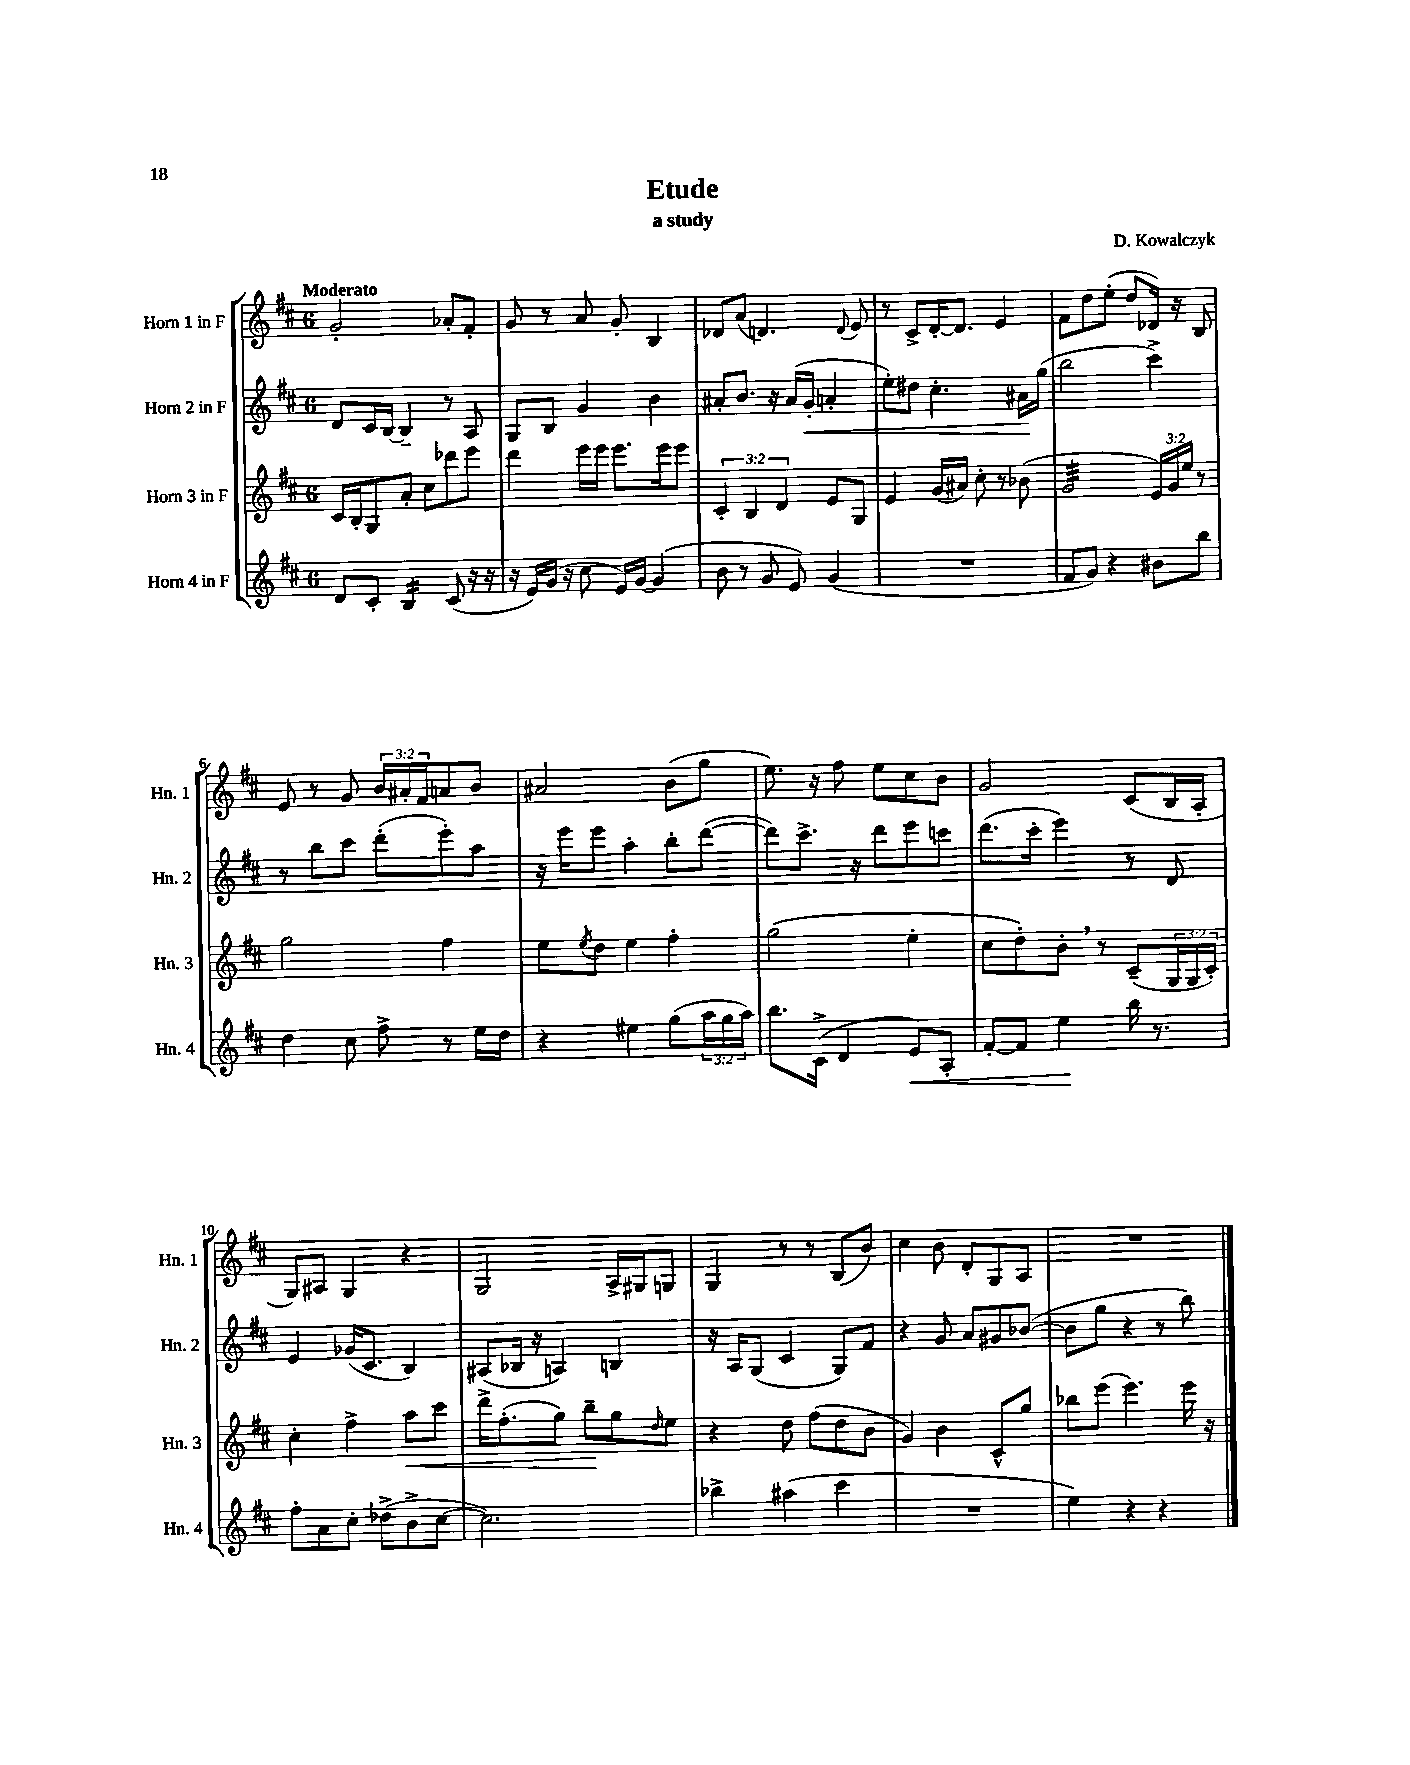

**kern	**kern	**kern	**kern
*staff4	*staff3	*staff2	*staff1
*clefG2	*clefG2	*clefG2	*clefG2
*k[f#c#]	*k[f#c#]	*k[f#c#]	*k[f#c#]
*M6/8	*M6/8	*M6/8	*M6/8
8d/L	16c#/LL	8d/L	2g'/
.	16B'/J	.	.
8c#'/J	8G/	16c#/L	.
.	.	[16B/JJ	.
4B/	8a'/J	4B~/]	.
.	8cc#\L	.	.
(8c#/	8ddd-\	8r	8a-'/L
16r	8eee\J	8A/	8f#'/J
16r	.	.	.
=	=	=	=
16r	4ddd\	8G/L	8g/
16e/LL)	.	.	.
(16g/JJ	.	8B/J	8r
16r	.	.	.
8cc#\	16eee\LL	4g/	8a/
.	16eee\JJ	.	.
16e/LL)	8.eee\L	.	8g'/
[16g/JJ	.	.	.
(4g/]	.	4b\	4B/
.	16eee\k	.	.
.	8eee\J	.	.
=	=	=	=
8b\	6c#'/	8a#'/L	8d-/L
8r	.	8.b/J	(8a/J
.	6B/	.	.
8g/	.	.	4.d/)
.	.	16r	.
.	6d/	.	.
8e/)	.	(16a#/LL	.
.	.	16g'/JJ	.
(4g/	8e/L	4a'/	.
.	.	.	8qqd/
.	8G/J	.	8e/
=	=	=	=
2.r	4e/	8ee'\L)	8r
.	.	8dd#\J	8c#^/L
.	(16g/LL	4.cc#'\	[16d'/K
.	16a#/JJ)	.	8.d/]J
.	8cc#'\	.	.
.	8r	.	4e/
.	(8b-\	16a#\LL	.
.	.	(16gg\JJ	.
=	=	=	=
8f#/L	2g/	2bb\	8f#\L
8g/J)	.	.	8dd\
4r	.	.	(8ee'\J
.	.	.	8dd/L
8b#\L	24e/LL)	4ccc#^\)	16d-/Jk)
.	24g/	.	.
.	.	.	16r
.	24ee/JJ	.	.
8bb\J	8r	.	8B/
=	=	=	=
4dd\	2gg\	8r	8e/
.	.	8bb\L	8r
8cc#\	.	8ccc#\J	8g/
8ff#^\	.	(8ddd'\L	24b/LL
.	.	.	24a#'/
.	.	.	24f#/J
8r	4ff#\	8eee'\)	8a/
16ee\LL	.	8aa\J	8b/J
16dd\JJ	.	.	.
=	=	=	=
4r	8ee\L	16r	2a#/
.	.	16eee\LK	.
.	8qee/	.	.
.	8dd\J	8eee\J	.
4ee#\	4ee\	4aa'\	.
(8gg\L	4ff#'\	8bb'\L	(8b\L
24aa\L	.	([8ddd\J	8gg\J
24gg\	.	.	.
24aa\JJ)	.	.	.
=	=	=	=
8.bb\L	(2gg\	8ddd\]L)	8.ee\)
.	.	8.ccc#^\J	.
(16c#^\Jk	.	.	16r
4d/	.	.	8ff#\
.	.	16r	.
.	.	8ddd\L	8ee\L
8e/L)	4ee'\	8eee\	8cc#\
8A'/J	.	8ccc\J	8b\J
=	=	=	=
[8f#'/L	8cc#\L	(8.ddd\L	2g/
8f#/]J	8dd'\)	.	.
.	.	16ccc#'\Jk	.
4ee\	8b'\J	4eee\)	.
.	8r	.	.
16bb\	(8c#~/L	8r	(8c#/L
8.r	.	.	.
.	24G/L	8d/	16B/L
.	24G/	.	.
.	.	.	16A'/JJ
.	24c#'/JJ)	.	.
=	=	=	=
8ff#'\L	4cc#'\	4e/	8G/L)
8a\	.	.	8A#/J
8cc#'\J	4ff#^\	(16g-/LK	4G/
.	.	8.c#/J	.
(8dd-^\L	.	.	.
8b^\	8aa\L	4B/)	4r
[8cc#\J	8ccc#\J	.	.
=	=	=	=
2.cc#\])	16ddd^\LK	(8A#/L	2G/
.	(8.ff#'\	.	.
.	.	16B-/Jk	.
.	.	16r	.
.	8gg\J)	4A/)	.
.	8bb~\L	.	.
.	8gg\	4B/	16A^/LL
.	.	.	16G#/J
.	16qqdd/	.	.
.	8ee\J	.	8G/J
=	=	=	=
4bb-^\	4r	16r	4G/
.	.	16A/LK	.
.	.	(8G/J	.
(4aa#\	8dd\	4c#/	8r
.	(8ff#\L	.	8r
4ccc#\	8dd\	8G/L)	(8B/L
.	8b\J	8f#/J	8b/J)
=	=	=	=
2.r	4g/)	4r	4cc#\
.	4b\	8g/	8b\
.	.	8a/L	8d'/L
.	8c#^^/L	8g#/	8G/
.	8gg/J	([8b-/J	8A/J
=	=	=	=
4ee\)	8bb-\L	8b-\]L	2.r
.	(8eee\J	8gg\J	.
4r	4.eee\)	4r	.
4r	.	8r	.
.	16eee\	8bb\)	.
.	16r	.	.
==	==	==	==
*-	*-	*-	*-
